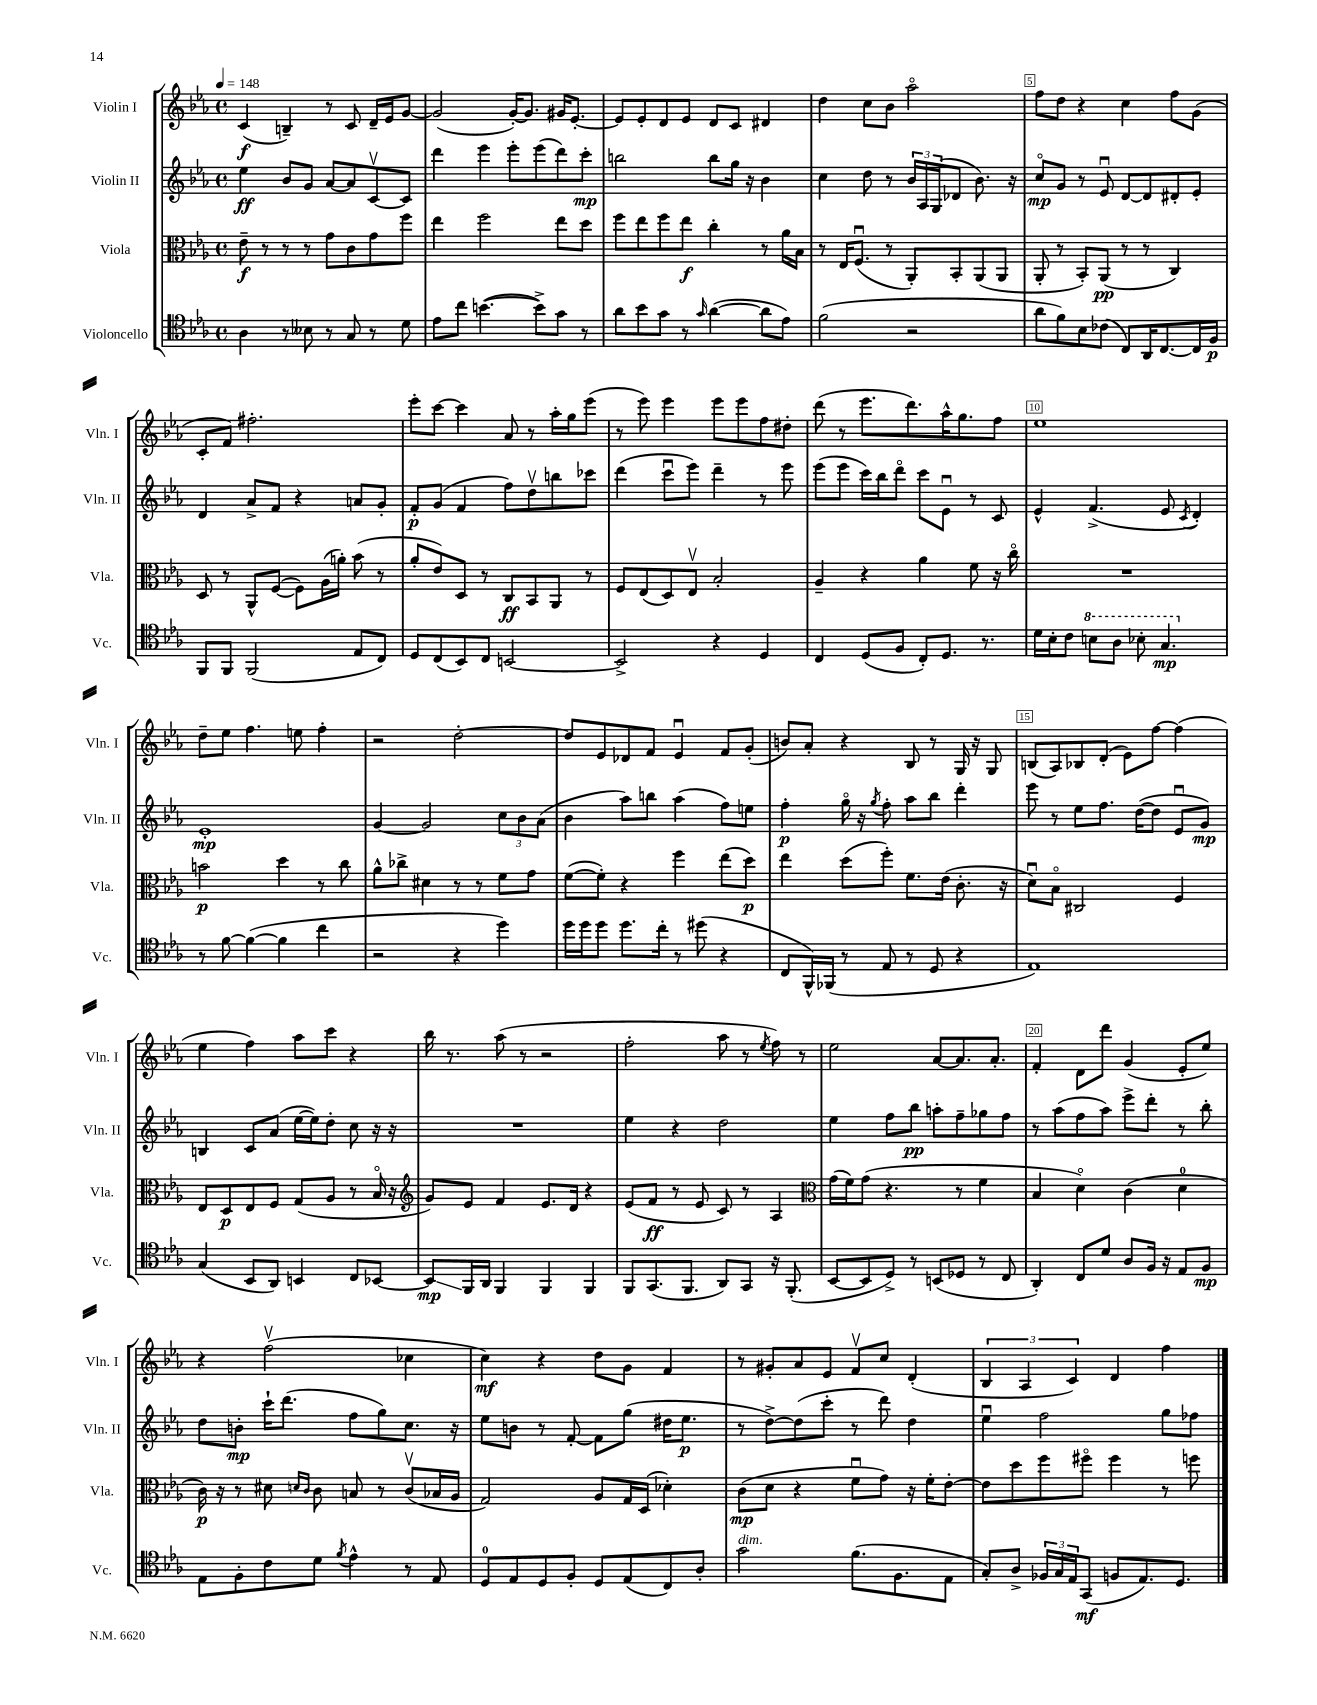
<<
\new StaffGroup <<
\new Staff = "s0" \with { instrumentName = "Violin I" shortInstrumentName = "Vln. I" } {
    \clef treble \key ees \major \defaultTimeSignature \time 4/4 \tempo 4 = 148
    c'4\f( b4--) r8 c'8 d'16-- ees'16 g'8~ |
    g'2( g'16~-.) g'8. gis'16 ees'8.~-. |
    ees'8 ees'8-. d'8 ees'8 d'8 c'8 dis'4 |
    d''4 c''8 bes'8 aes''2\flageolet |
    f''8 d''8 r4 c''4 f''8 g'8( |
    c'8-. f'8) fis''2.-. |
    ees'''8-. c'''8~ c'''4 aes'8 r8 aes''16-. g''16 ees'''8( |
    r8 ees'''8) ees'''4 ees'''8 ees'''8 f''8 dis''8-. |
    d'''8( r8 ees'''8. d'''8.) aes''16-^ g''8. f''8 |
    ees''1 |
    d''8-- ees''8 f''4. e''8 f''4-. |
    r2 d''2~-. |
    d''8 ees'8 des'8 f'8 ees'4\downbow f'8 g'8-.( |
    b'8) aes'8-. r4 bes8 r8 g16 r16 g8 |
    b8( aes8) bes8 d'8-.( ees'8) f''8~ f''4( |
    ees''4 f''4) aes''8 c'''8 r4 |
    bes''16 r8. aes''8( r8 r2 |
    f''2-. aes''8 r8 \acciaccatura { ees''8 } f''8) r8 |
    ees''2 aes'8~ aes'8. aes'8.-. |
    f'4-. d'8 d'''8 g'4( ees'8-. ees''8) |
    r4 f''2\upbow( ces''4 |
    c''4\mf) r4 d''8 g'8 f'4 |
    r8 gis'8-. aes'8 ees'8 f'8\upbow c''8 d'4-.( |
    \tuplet 3/2 { bes4 aes4 c'4) } d'4 f''4 \bar "|." |
}
\new Staff = "s1" \with { instrumentName = "Violin II" shortInstrumentName = "Vln. II" } {
    \clef treble \key ees \major \defaultTimeSignature \time 4/4
    ees''4\ff bes'8 g'8 aes'8~ aes'8 c'8~\upbow c'8 |
    d'''4 ees'''4 ees'''8-. ees'''8( d'''8) c'''8-.\mp |
    b''2 b''8 g''16 r16 bes'4 |
    c''4 d''8 r8 \tuplet 3/2 { bes'16 aes16 g16( } des'8 bes'8.) r16 |
    c''8\flageolet\mp g'8 r8 ees'8\downbow d'8~ d'8 dis'8-. ees'8-. |
    d'4 aes'8-> f'8 r4 a'8 g'8-. |
    f'8-.\p g'8( f'4 f''8) d''8\upbow b''8 ces'''8 |
    d'''4( c'''8\downbow ees'''8) d'''4-- r8 ees'''8 |
    ees'''8( ees'''8 c'''16) bes''16 d'''8\flageolet c'''8 ees'8\downbow r8 c'8 |
    ees'4-^ f'4.->( ees'8 \acciaccatura { c'8 } d'4-.) |
    ees'1-.\mp |
    g'4~ g'2 \tuplet 3/2 { c''8 bes'8 aes'8( } |
    bes'4 aes''8) b''8 aes''4( f''8) e''8 |
    f''4-.\p g''16\flageolet r16 \acciaccatura { g''8 } f''8-. aes''8 bes''8 d'''4-. |
    ees'''8 r8 ees''8 f''8. d''16~( d''8 ees'8\downbow g'8\mp) |
    b4 c'8 aes'8( ees''16~ ees''16) d''8-. c''8 r16 r16 |
    R1 |
    ees''4 r4 d''2 |
    ees''4 f''8 bes''8\pp a''8-. f''8-- ges''8 f''8 |
    r8 aes''8( f''8 aes''8) ees'''8-> d'''8-. r8 bes''8-. |
    d''8 b'8-.\mp c'''16-! d'''8.( f''8 g''8) c''8. r16 |
    ees''8 b'8 r8 f'8~-. f'8 g''8( dis''16 ees''8.\p |
    r8 d''8~->) d''8( c'''8-. r8 d'''8) d''4 |
    ees''4\downbow f''2 g''8 fes''8 \bar "|." |
}
\new Staff = "s2" \with { instrumentName = "Viola" shortInstrumentName = "Vla." } {
    \clef alto \key ees \major \defaultTimeSignature \time 4/4
    ees'8--\f r8 r8 r8 g'8 c'8 g'8 f''8 |
    ees''4 f''2 ees''8 d''8 |
    f''8 ees''8 f''8 ees''8\f c''4-. r8 aes'16 bes16 |
    r8 ees16 f8.\downbow( r8 aes,8-.) bes,8-. aes,8( aes,8 |
    aes,8-. r8 bes,8-.) aes,8\pp( r8 r8 c4) |
    d8 r8 aes,8-^ f8~( f8) aes16( a'16-.) bes'8( r8 |
    aes'8-. ees'8) d8 r8 c8\ff bes,8 aes,8 r8 |
    f8 ees8( d8) ees8\upbow bes2-. |
    aes4-- r4 aes'4 f'8 r16 c''16\flageolet |
    R1 |
    b'2\p d''4 r8 c''8 |
    aes'8-^ ces''8-> dis'4 r8 r8 f'8 g'8 |
    f'8~( f'8-.) r4 f''4 ees''8( d''8\p) |
    ees''4 d''8( f''8-.) f'8. ees'16( c'8.-. r16 |
    d'8\downbow) bes8\flageolet cis2 f4 |
    ees8 d8\p ees8 f8 g8( aes8 r8 bes16\flageolet r16 |
    \clef treble g'8) ees'8 f'4 ees'8. d'16 r4 |
    ees'8( f'8\ff r8 ees'8 c'8) r8 aes4 |
    \clef alto g'16( f'16) g'8( r4. r8 f'4 |
    bes4 d'4\flageolet) c'4( d'4-0 |
    c'16\p) r16 r8 dis'8 \grace { d'16 c'16 } c'8 b8 r8 c'8\upbow( bes16 aes16 |
    g2) aes8 g16 d16( des'4-.) |
    c'8\mp( d'8 r4 f'8\downbow g'8) r16 f'16-. ees'8~-. |
    ees'8 d''8 f''8 fis''8\flageolet fis''4 r8 f''8 \bar "|." |
}
\new Staff = "s3" \with { instrumentName = "Violoncello" shortInstrumentName = "Vc." } {
    \clef tenor \key ees \major \defaultTimeSignature \time 4/4
    aes4 r8 beses8 r8 g8 r8 d'8 |
    ees'8 c''8 b'4.~( b'8->) g'8 r8 |
    aes'8 bes'8 g'8 r8 \grace { g'16 } aes'4~( aes'8 ees'8) |
    f'2( r2 |
    aes'8 f'8) bes8 ces'8( c8) aes,16 c8.~ c16 f16\p |
    f,8 f,8 f,2( ees8 c8) |
    d8 c8( bes,8) c8 b,2~ |
    b,2-> r4 d4 |
    c4 d8( f8 c8-.) d8. r8. |
    d'16 bes16-. c'8 \ottava #1 b'8 aes'8 bes'8-. g'4.\mp \ottava #0 |
    r8 f'8~ f'4~( f'4 c''4 |
    r2 r4 d''4) |
    d''16 d''16 d''8 d''8. c''16-. r8 dis''8( r4 |
    c8 f,16-^) fes,16( r8 ees8 r8 d8 r4 |
    ees1) |
    g4( bes,8 aes,8) b,4 c8 bes,8~ |
    bes,8\glissando\mp f,16 aes,16 f,4 f,4 f,4 |
    f,8 g,8.( f,8. aes,8) g,8 r16 f,8.-.( |
    bes,8~ bes,8 d8->) r8 b,8( des8 r8 c8 |
    aes,4-.) c8 d'8 aes8 f16 r16 ees8 f8\mp |
    ees8 f8-. c'8 d'8 \acciaccatura { f'8 } ees'4-^ r8 ees8 |
    d8-0 ees8 d8 f8-. d8 ees8( c8) aes8-. |
    g'2^\markup { \italic "dim." } f'8.( f8. ees8 |
    g8-.) aes8-> \tuplet 3/2 { fes16 g16 ees16 } g,8\mf( f8 ees8.) d8. \bar "|." |
}
>>
>>
\layout { \context { \Score \override BarNumber.break-visibility = ##(#f #t #t) barNumberVisibility = #(every-nth-bar-number-visible 5) \override BarNumber.stencil = #(make-stencil-boxer 0.1 0.3 ly:text-interface::print) } }
